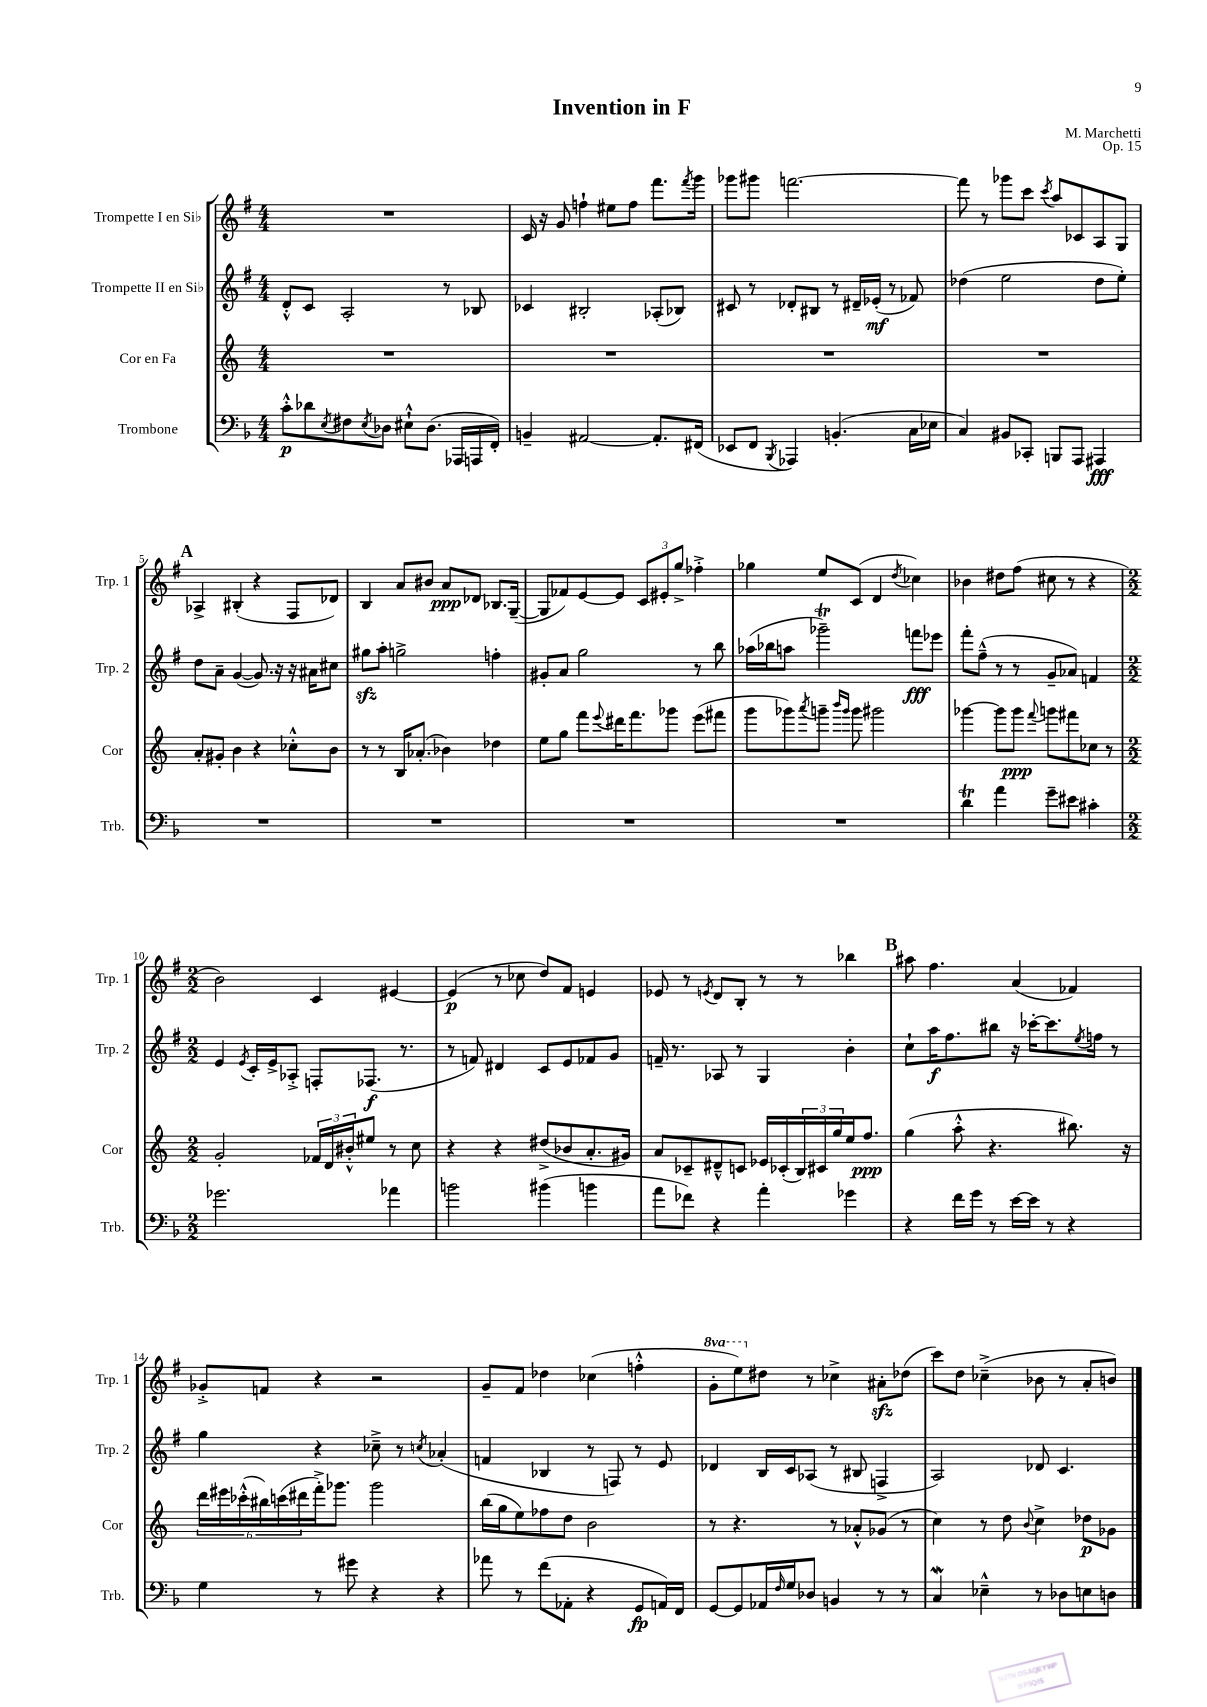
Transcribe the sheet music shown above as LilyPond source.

\header { title = "Invention in F" composer = "M. Marchetti" opus = "Op. 15" }
<<
\new StaffGroup <<
\new Staff = "s0" \with { instrumentName = "Trompette I en Sib" shortInstrumentName = "Trp. 1" } {
    \clef treble \key g \major \numericTimeSignature \time 4/4 \set Staff.ottavationMarkups = #ottavation-simple-ordinals
    R1 |
    c'16 r16 g'8 f''4-! eis''8 f''8 fis'''8. \acciaccatura { fis'''8 } g'''16 |
    ges'''8 gis'''8 f'''2.~ |
    f'''8 r8 ges'''8 c'''8 \acciaccatura { c'''8 } a''8 ces'8 a8 g8 |
    \mark \markup { \bold "A" } aes4-> bis4-.( r4 fis8 des'8) |
    b4 a'8 bis'8 a'8\ppp des'8 bes8. g16~--( |
    g8 fes'8) e'8~ e'8 \tuplet 3/2 { c'8 eis'8-. g''8-> } fes''4-.-> |
    ges''4 e''8 c'8( d'4 \acciaccatura { d''8 } ces''4) |
    bes'4 dis''8 fis''8( cis''8 r8 r4 |
    \numericTimeSignature \time 2/2 b'2) c'4 eis'4~ |
    eis'4\p( r8 ces''8 d''8) fis'8 e'4 |
    ees'8 r8 \acciaccatura { e'8 } d'8 b8-. r8 r8 bes''4 |
    \mark \markup { \bold "B" } ais''8 fis''4. a'4( fes'4) |
    ges'8-.-> f'8 r4 r2 |
    g'8-- fis'8 des''4 ces''4( f''4-.-^ |
    \ottava #1 g''8-. e'''8) \ottava #0 dis''8 r8 ces''4-> ais'8-.\sfz des''8( |
    c'''8) d''8 ces''4--->( bes'8 r8 a'8-. b'8) \bar "|." |
}
\new Staff = "s1" \with { instrumentName = "Trompette II en Sib" shortInstrumentName = "Trp. 2" } {
    \clef treble \key g \major \numericTimeSignature \time 4/4
    d'8-.-^ c'8 a2-. r8 bes8 |
    ces'4 bis2-. aes8-.( bes8) |
    cis'8 r8 des'8-. bis8 r8 dis'16-- ees'16-.\mf( r8 fes'8) |
    des''4( e''2 des''8 e''8-.) |
    \mark \markup { \bold "A" } d''8 a'8-- g'4~( g'8.) r16 r16 ais'16 cis''8 |
    gis''8\sfz a''8-. g''2-> f''4-. |
    gis'8-. a'8 g''2 r8 b''8 |
    aes''16( bes''16 a''8 ges'''2--\trill) f'''8\fff ees'''8 |
    fis'''8-. fis''8---^( r8 r8 g'8-- aes'8) f'4 |
    \numericTimeSignature \time 2/2 e'4 \acciaccatura { e'8 } c'16-. e'16-> aes8-.-> f8-. fes8.\f( r8. |
    r8 f'8) dis'4 c'8 e'8 fes'8 g'8 |
    f'16-- r8. aes8 r8 g4 b'4-. |
    \mark \markup { \bold "B" } c''8-! a''16\f fis''8. bis''8 r16 ces'''16~-. ces'''8. \acciaccatura { e''8 } f''16 r8 |
    g''4 r4 ces''8---> r8 \acciaccatura { c''8 } aes'4-.( |
    f'4 bes4 r8 f8) r8 e'8 |
    des'4 b16 c'16 aes8( r8 bis8 f4-> |
    a2) des'8 c'4. \bar "|." |
}
\new Staff = "s2" \with { instrumentName = "Cor en Fa" shortInstrumentName = "Cor" } {
    \clef treble \key c \major \numericTimeSignature \time 4/4
    R1 |
    R1 |
    R1 |
    R1 |
    \mark \markup { \bold "A" } a'8-. gis'8-. b'4 r4 ces''8-.-^ b'8 |
    r8 r8 b16 aes'8.-.( bes'4) des''4 |
    e''8 g''8 f'''8 \appoggiatura { e'''8 } dis'''16 f'''8. ges'''8 e'''8( fis'''8 |
    g'''8 ges'''8) \acciaccatura { a'''8 } g'''8-- \grace { b'''16 g'''16 } g'''8 gis'''2 |
    ges'''4~ ges'''8 ges'''8\ppp \appoggiatura { f'''8 } g'''8 fis'''8 ces''8 r8 |
    \numericTimeSignature \time 2/2 g'2-. \tuplet 3/2 { fes'16 d'16 bis'16-.-^ } eis''8 r8 c''8 |
    r4 r4 dis''8->( bes'8 a'8.-. gis'16) |
    a'8 ces'8-- dis'8---^ c'8 ees'16 ces'16-.( \tuplet 3/2 { b16) cis'16 g''16 } e''16 f''8.\ppp |
    \mark \markup { \bold "B" } g''4( a''8-.-^ r4. bis''8.) r16 |
    \tuplet 6/4 { d'''16 eis'''16 ces'''16-.-^( bis''16) c'''16( dis'''16 } f'''16-.->) ges'''8. ges'''2 |
    b''16( g''16 e''8) fes''8 d''8 b'2 |
    r8 r4. r8 aes'8-.-^ ges'8( r8 |
    c''4) r8 d''8 \appoggiatura { b'8 } c''4-> des''8\p ges'8 \bar "|." |
}
\new Staff = "s3" \with { instrumentName = "Trombone" shortInstrumentName = "Trb." } {
    \clef bass \key f \major \numericTimeSignature \time 4/4
    c'8-.-^\p des'8 \acciaccatura { e8 } fis8 \acciaccatura { e8 } des8 eis8-!-^ des8.( aes,,16 a,,16 f,16-.) |
    b,4-- ais,2~ ais,8.-. fis,16( |
    ees,8 f,8 \acciaccatura { bes,,8 } aes,,4) b,4.-.( c16 ees16 |
    c4) bis,8 ces,8-. b,,8 a,,8 ais,,4\fff |
    \mark \markup { \bold "A" } R1 |
    R1 |
    R1 |
    R1 |
    d'4\trill a'4 g'8-- eis'8 cis'4-. |
    \numericTimeSignature \time 2/2 ges'2. aes'4 |
    b'2 bis'4( b'4 |
    a'8 fes'8) r4 a'4-. ges'4 |
    \mark \markup { \bold "B" } r4 f'16 g'16 r8 e'16~ e'16 r8 r4 |
    g4 r8 gis'8 r4 r4 |
    aes'8 r8 f'8( aes,8-. r4 g,8\fp a,16) f,16 |
    g,8~ g,8 aes,16 \grace { f16 } g16 des8 b,4 r8 r8 |
    c4\mordent ees4---^ r8 des8 e8 d8 \bar "|." |
}
>>
>>
